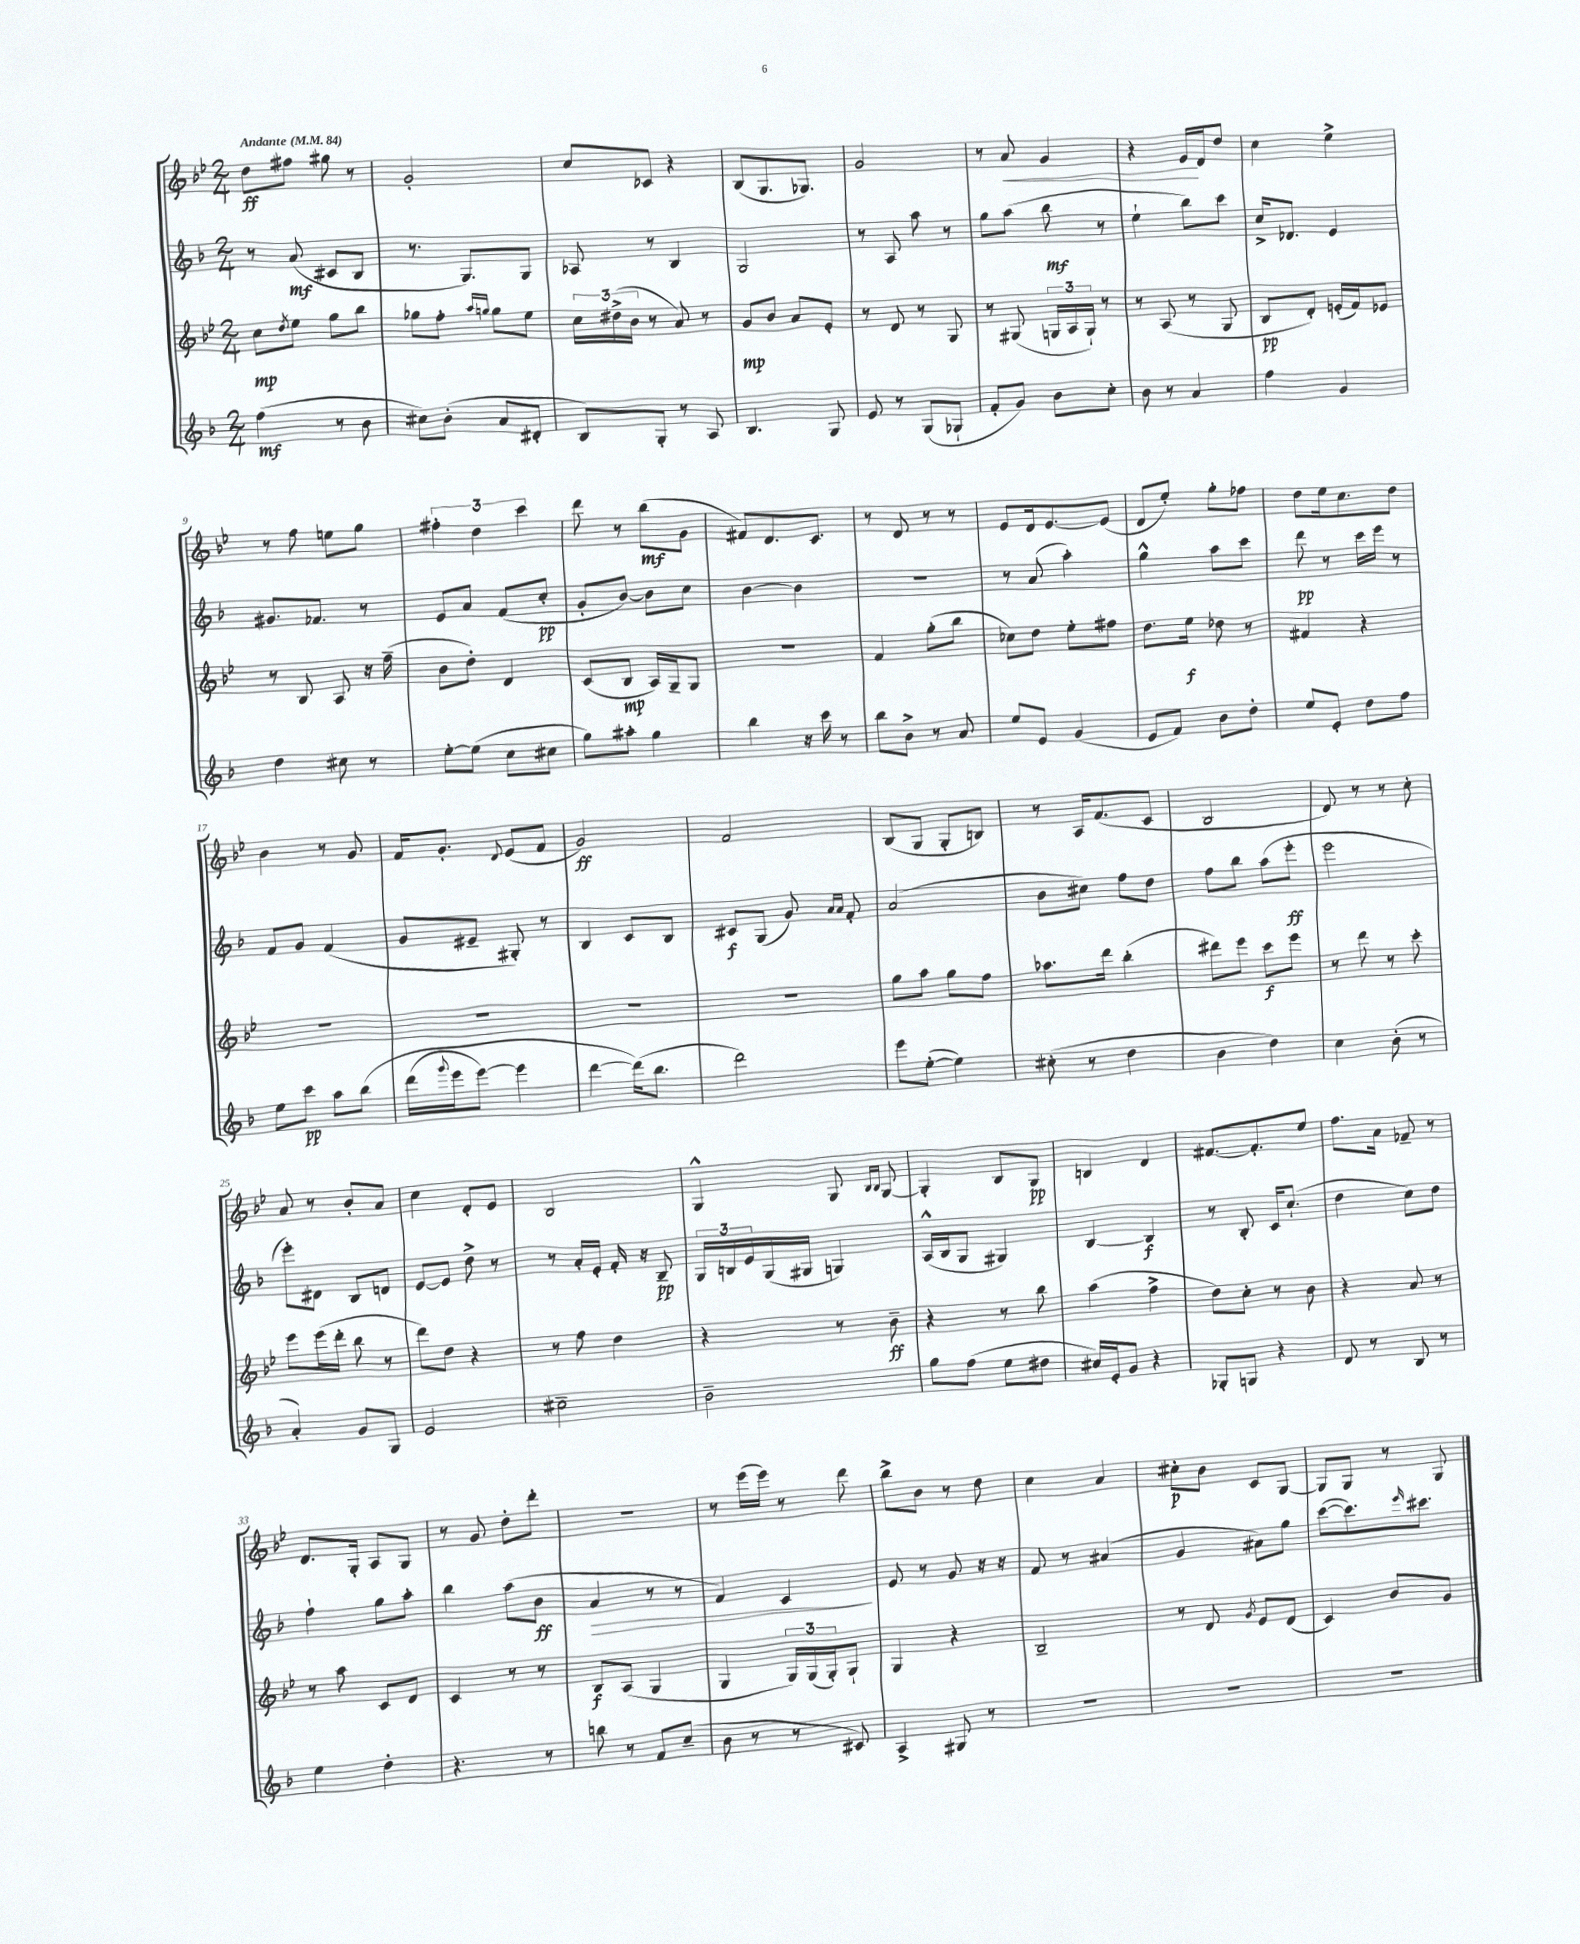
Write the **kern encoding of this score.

**kern	**kern	**kern	**kern
*staff4	*staff3	*staff2	*staff1
*clefG2	*clefG2	*clefG2	*clefG2
*k[b-]	*k[b-e-]	*k[b-]	*k[b-e-]
*M2/4	*M2/4	*M2/4	*M2/4
*MM84	*MM84	*MM84	*MM84
(4ff	8cc	8r	8dd
.	8qdd	.	.
.	8ee-	(8a	8ff#
8r	8gg	8c#	8gg#
8b-	8bb-	8B-	8r
=	=	=	=
8cc#)	8gg-	8.r	2g'
(8b-'	8ff'	.	.
.	.	8.G)	.
.	16qqaa	.	.
.	16qqgg	.	.
8a	8gg	.	.
8d#'	8ee-	8G	.
=	=	=	=
8B-)	24cc	8A-	8cc
.	(24dd#^	.	.
.	24b-	.	.
8G'	8r	8r	8c-
8r	8a)	4B-	4r
8A	8r	.	.
=	=	=	=
4.B-	8g	2G	(8B-
.	8b-	.	8.G
.	8a	.	.
.	.	.	8.G-)
8G	8e-'	.	.
=	=	=	=
8e	8r	8r	2g
8r	8d	8A	.
(8G	8r	8aa	.
8G-`	8G	8r	.
=	=	=	=
8f'	8r	8gg	8r
8g)	(8G#	(8aa	8a
8b-	24G	8bb-	4g
.	24A	.	.
.	24G`)	.	.
8cc'	8r	8r	.
=	=	=	=
8b-	8r	4ee`	4r
8r	(8A	.	.
4a	8r	8bb-)	16e-
.	.	.	16d
.	8G	8ccc	8dd
=	=	=	=
4ff	8B-	16cc^	4cc
.	.	8.d-	.
.	8d')	.	.
4g	(16e'	4e	4ee-^
.	16f)	.	.
.	8e-	.	.
=	=	=	=
4dd	8r	8.g#	8r
.	8B-	.	8ff
.	.	8.f-	.
8cc#	8A	.	8ee
8r	16r	8r	8gg
.	(16ff~	.	.
=	=	=	=
[8ee'	8b-	8e	6ff#'
(8ee]	8dd')	8a	.
.	.	.	6dd
8cc	4d	(8f	.
.	.	.	6ccc
8cc#	.	8cc'	.
=	=	=	=
8gg)	(8c	8g'	8ddd
8aa#'	8B-	[8b-)	8r
4gg	16A)	8b-]	(8bb-
.	16G~	.	.
.	8G	8cc	8g
=	=	=	=
4bb-	2r	[4b-	8f#)
.	.	.	8.d
16r	.	4b-]	.
16ccc	.	.	8.c
8r	.	.	.
=	=	=	=
8bb-	4f	2r	8r
8b-^	.	.	8d
8r	(8gg'	.	8r
8a	8bb-	.	8r
=	=	=	=
8ee	8cc-)	8r	8e-
8e	8dd	(8a	16d
.	.	.	[8.e-
(4g	8ee-'	4aa')	.
.	8ff#	.	(8e-]
=	=	=	=
8e	8.dd	4gg^^	8d
8f)	.	.	8ee-')
.	16ee-	.	.
8b-	8dd-	8aa	8gg'
8dd'	8r	8ccc	8ff-
=	=	=	=
8ee	4f#	8ddd	8dd
8e'	.	8r	16ee-
.	.	.	8.cc
8dd	4r	16ccc	.
.	.	16eee	.
8ff	.	8r	8dd
=	=	=	=
8ee	2r	8f	4b-
8ccc	.	8g	.
8aa	.	(4f	8r
&(8bb-	.	.	8g
=	=	=	=
(16ddd	2r	8g	16f
8qqggg	.	.	.
16eee	.	.	8.g'
[8eee)	.	8e#~	.
.	.	.	8qqd
4eee]	.	8G#')	(8e-
.	.	8r	8f
=	=	=	=
[4ddd	2r	4B-	2g)
(16ddd]&)	.	8c	.
8.bb-	.	.	.
.	.	8B-	.
=	=	=	=
2ddd)	2r	8c#	2f
.	.	(8G	.
.	.	8g)	.
.	.	16qqa	.
.	.	16qqa	.
.	.	8f'	.
=	=	=	=
8eee	8gg	(2a	(8B-
([8ee'	8aa	.	8G
4ee])	8gg	.	8G'
.	8ff	.	8B)
=	=	=	=
(8cc#'	8.aa-	8b-	8r
8r	.	8cc#)	16A
.	16ddd	.	(8.f
4dd	(4bb-'	8ff	.
.	.	8dd	8c
=	=	=	=
4b-	8ddd#)	8ff	2B-
.	8eee-	8bb-	.
4dd)	8ccc	(8aa	.
.	8eee-	8eee'	.
=	=	=	=
4cc	8r	2eee	8d)
.	8ddd	.	8r
(8b-'	8r	.	8r
8r	8ccc'	.	8cc'
=	=	=	=
4a')	8eee-	8eee')	8a
.	(16eee-	8d#	8r
.	16ddd'	.	.
8g	8bb-	8B-	8b-'
8G	8r	8d	8a
=	=	=	=
2e	8ddd)	[8e	4cc
.	8dd	8e]	.
.	4r	8dd^	8d'
.	.	8r	8e-
=	=	=	=
2cc#~	8r	8r	2B-
.	8ff	16a'	.
.	.	16e'	.
.	4dd	16f'	.
.	.	16r	.
.	.	8B-~	.
=	=	=	=
2b-~	4r	24G	4G^^
.	.	24B	.
.	.	24e	.
.	.	(16G	.
.	.	16G#	.
.	8r	4G)	8G
.	.	.	16qqB-
.	.	.	16qqB-
.	8b-~	.	[8G
=	=	=	=
8gg	4r	(16A^^	4G']
.	.	16B-	.
(8ff	.	8G	.
8ee	8r	4G#)	8B-
8dd#	8bb-	.	8G
=	=	=	=
16cc#)	(4aa	[4B-	4B
16e'	.	.	.
8g	.	.	.
4r	4ff^	4B-]	4d
=	=	=	=
8G-'	8dd)	8r	[8.f#
8G	8cc'	8B-'	.
.	.	.	8.f#']
4r	8r	16c	.
.	.	(8.cc`	.
.	8b-	.	8ee-
=	=	=	=
8d	4r	4dd	8.ff
8r	.	.	.
.	.	.	16a
8B-	8a	8cc)	8f-~
8r	8r	8dd	8r
=	=	=	=
4ee	8r	4ff`	8.d
.	8aa	.	.
.	.	.	16G'
4dd'	8c	8gg	8A
.	8d	8aa'	8G
=	=	=	=
4.r	4c	4bb-	8r
.	.	.	8g
.	8r	(8aa	8dd'
8r	8r	8b-	8ddd'
=	=	=	=
8bb	8B-	4a	2r
8r	(8A	.	.
8f	4G	8r	.
(8cc~	.	8r	.
=	=	=	=
8b-	4G	4f)	8r
8r	.	.	(16eee-
.	.	.	16eee-)
8r	24G)	4c	8r
.	(24G	.	.
.	24G')	.	.
8c#)	8G`	.	8ddd
=	=	=	=
4A^	4G	8e	8bb-^
.	.	8r	8b-
8G#	4r	8g	8r
8r	.	16r	8dd
.	.	16r	.
=	=	=	=
2r	2B-~	8f	4cc
.	.	8r	.
.	.	(4a#	4a
=	=	=	=
2r	8r	4g	8cc#'
.	8d	.	8b-
.	8qg	.	.
.	8e-	8a#)	8c
.	(8d	8gg	[8G
=	=	=	=
2r	4c)	([8ccc	8G]
.	.	8.ccc])	8G
.	8b-	.	8r
.	.	16qqeee	.
.	.	8.ccc#	.
.	8g	.	8G
==	==	==	==
*-	*-	*-	*-
